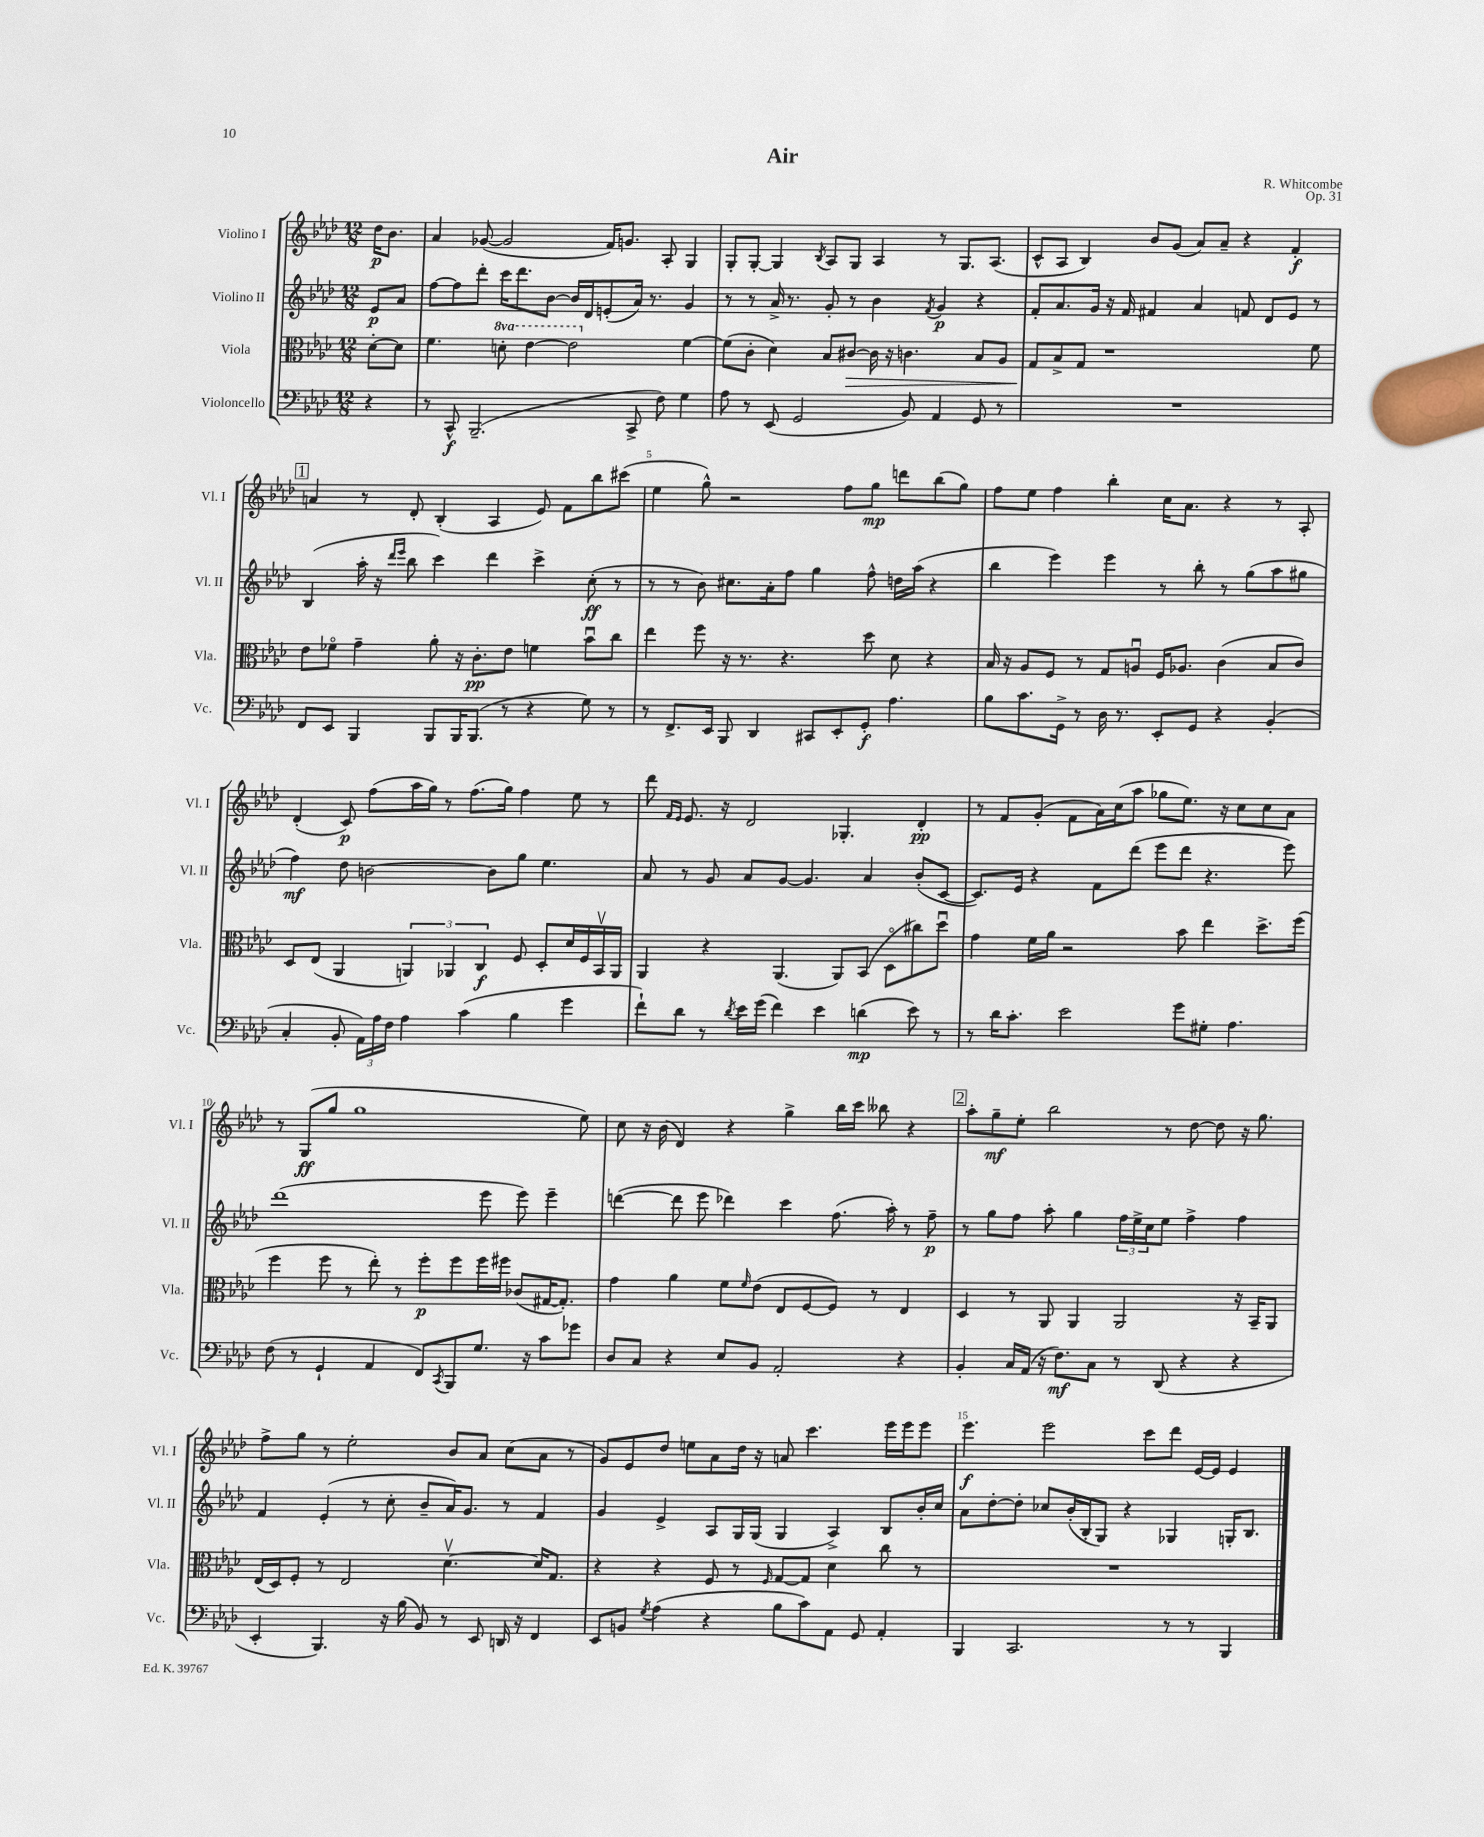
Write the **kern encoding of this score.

**kern	**dynam	**kern	**dynam	**kern	**dynam	**kern	**dynam
*part4	*part4	*part3	*part3	*part2	*part2	*part1	*part1
*staff4	*staff4	*staff3	*staff3	*staff2	*staff2	*staff1	*staff1
*I"Violoncello	*	*I"Viola	*	*I"Violino II	*	*I"Violino I	*
*I'Vc.	*	*I'Vla.	*	*I'Vl. II	*	*I'Vl. I	*
*clefF4	*	*clefC3	*	*clefG2	*	*clefG2	*
*k[b-e-a-d-]	*	*k[b-e-a-d-]	*	*k[b-e-a-d-]	*	*k[b-e-a-d-]	*
*M12/8	*	*M12/8	*	*M12/8	*	*M12/8	*
=	=	=	=	=	=	=	=
4r	.	[8d-'\L	.	8e-/L	p	16dd-\KL	p
.	.	.	.	.	.	8.b-\J	.
.	.	8d-\J]	.	8a-/J	.	.	.
=1	=1	=1	=1	=1	=1	=1	=1
8r	.	4.f\	.	[8ff\L	.	4a-/	.
8CC^^/	f	.	.	8ff\]	.	.	.
(2.BBB-~/	.	.	.	8ddd-'\J	.	([8g-X/	.
*	*	*8va	*	*	*	*	*
.	.	8ddn'\	.	16ccc\KL	.	2g-/]	.
.	.	.	.	8.ddd-\	.	.	.
.	.	[4ee-\	.	.	.	.	.
.	.	.	.	[8b-\J	.	.	.
.	.	2ee-\]	.	16b-/LL]	.	.	.
.	.	.	.	16d-/J	.	.	.
.	.	.	.	(8en'/	.	16f/KL)	.
.	.	.	.	.	.	8.gn/J	.
8CC^/	.	.	.	16a-/Jk)	.	.	.
.	.	.	.	8.r	.	.	.
8F\)	.	.	.	.	.	8A-'/	.
*	*	*X8va	*	*	*	*	*
4G\	.	[4f\	.	4g/	.	4G/	.
=2	=2	=2	=2	=2	=2	=2	=2
8A-\	.	(8f\L]	.	8r	.	8G'/L	.
8r	.	8c'\J	.	8r	.	[8G'/J	.
(8EE-/	.	4d-\)	.	16a-^/	.	4G/]	.
.	.	.	.	8.r	.	.	.
2GG/	.	.	.	.	.	.	.
.	.	.	.	.	.	8qB-/	.
.	.	8B-/L	.	8g'/	.	8A-/L	.
!	!	!	!LO:HP:b	!	!	!	!
.	.	[8c#X/J	>	8r	.	8G/J	.
.	.	16c#\]	.	4b-\	.	4A-/	.
.	.	16r	.	.	.	.	.
8BB-/)	.	4.cn\	.	.	.	.	.
.	.	.	.	8qf/	.	.	.
4AA-/	.	.	.	4g/	p	8r	.
.	.	.	.	.	.	8.G/L	.
8GG/	.	8B-/L	.	4r	.	.	.
.	.	.	.	.	.	(8.A-/J	.
8r	.	8A-/J	.	.	.	.	.
=3	=3	=3	=3	=3	=3	=3	=3
1.r	.	8G/L	.	8f'/L	.	8c^^/L	.
.	.	8B-^/	]	8.a-/	.	8A-/J	.
.	.	8G/J	.	.	.	4B-/)	.
.	.	.	.	16g/Jk	.	.	.
.	.	1r	.	16r	.	.	.
.	.	.	.	16f/	.	.	.
.	.	.	.	4f#X/	.	8b-/L	.
.	.	.	.	.	.	(8g/J	.
.	.	.	.	4a-/	.	8a-/L)	.
.	.	.	.	.	.	8a-~/J	.
.	.	.	.	8fn/	.	4r	.
.	.	.	.	8d-/L	.	.	.
.	.	.	.	8e-/J	.	4f'/	f
.	.	8f\	.	8r	.	.	.
!!LO:LB:g=z
!!LO:REH:place=s1:t=1
=4	=4	=4	=4	=4	=4	=4	=4
8FF/L	.	8e-\L	.	(4B-/	.	4an/	.
8EE-/J	.	8f-X\J	.	.	.	.	.
4BBB-/	.	4g~\	.	16aa-'\	.	8r	.
.	.	.	.	16r	.	.	.
.	.	.	.	16qqddd-/LL	.	.	.
.	.	.	.	16qqeee-/JJ	.	.	.
.	.	.	.	8bb-\	.	8d-'/	.
8BBB-/L	.	8a-'\	.	4ccc\)	.	(4B-'/	.
16BBB-/K	.	16r	.	.	.	.	.
(8.BBB-/J	.	8.c'\L	pp	.	.	.	.
.	.	.	.	4ddd-\	.	4A-/	.
8r	.	8e-\J	.	.	.	.	.
4r	.	4fn\	.	4ccc^\	.	8e-/)	.
.	.	.	.	.	.	8f\L	.
8G\)	.	8b-u\L	.	(8cc'\	ff	8bb-\	.
8r	.	8cc\J	.	8r	.	(8ccc#X\J	.
=5	=5	=5	=5	=5	=5	=5	=5
8r	.	4ee-\	.	8r	.	4ee-\	.
8.FF^/L	.	.	.	8r	.	.	.
.	.	8ff\	.	8b-\)	.	8gg^^\)	.
16EE-/Jk	.	.	.	.	.	.	.
8BBB-/	.	16r	.	8.cc#X\L	.	2r	.
.	.	8.r	.	.	.	.	.
4DD-/	.	.	.	.	.	.	.
.	.	.	.	16a-'\k	.	.	.
.	.	4.r	.	8ff\J	.	.	.
8CC#X/L	.	.	.	4gg\	.	.	.
8EE-'/	.	.	.	.	.	8ff\L	.
8GG'/J	f	8dd-\	.	8ff^^\	.	8gg\J	mp
4.A-\	.	8d-\	.	16ddn\LL	.	8dddn\L	.
.	.	.	.	(16aa-\JJ	.	.	.
.	.	4r	.	4r	.	(8bb-\	.
.	.	.	.	.	.	8gg\J)	.
=6	=6	=6	=6	=6	=6	=6	=6
8B-\L	.	16B-/	.	4bb-\	.	8ff\L	.
.	.	16r	.	.	.	.	.
8.c\	.	8A-/L	.	.	.	8ee-\J	.
.	.	8F/J	.	4eee-\)	.	4ff\	.
16GG^\Jk	.	.	.	.	.	.	.
8r	.	8r	.	.	.	.	.
16D-\	.	8G/L	.	4eee-\	.	4bb-'\	.
8.r	.	.	.	.	.	.	.
.	.	8Anu/J	.	.	.	.	.
8EE-'/L	.	16F/KL	.	8r	.	16cc\KL	.
.	.	8.A-X/J	.	.	.	8.a-\J	.
8GG/J	.	.	.	8bb-'\	.	.	.
4r	.	(4c\	.	8r	.	4r	.
.	.	.	.	(8gg\L	.	.	.
(4BB-'/	.	8B-/L	.	8aa-\	.	8r	.
.	.	8c/J)	.	8gg#X\J	.	8A-'/	.
!!LO:LB:g=z
=7	=7	=7	=7	=7	=7	=7	=7
4C'/	.	8D-/L	.	4ff\)	mf	(4d-'/	.
.	.	(8E-/J	.	.	.	.	.
8BB-'/	.	4AA-/	.	8dd-\	.	8c/)	p
24AA-\LL)	.	.	.	[2bn\	.	(8ff\L	.
24A-\	.	.	.	.	.	.	.
24F\JJ	.	.	.	.	.	.	.
4A-\	.	6AAn/)	.	.	.	16aa-\L	.
.	.	.	.	.	.	16gg\JJ)	.
.	.	.	.	.	.	8r	.
.	.	6AA-X/	.	.	.	.	.
(4c\	.	.	.	.	.	(8.ff\L	.
.	.	6C/	f	.	.	.	.
.	.	.	.	8b\L]	.	.	.
.	.	.	.	.	.	16gg\Jk)	.
4B-\	.	8F/	.	8gg\J	.	4ff\	.
.	.	8D-'/L	.	4.ee-\	.	.	.
4g\	.	16d-/L	.	.	.	8ee-\	.
.	.	16F/	.	.	.	.	.
.	.	16BB-v/	.	.	.	8r	.
.	.	16AA-/JJ	.	.	.	.	.
=8	=8	=8	=8	=8	=8	=8	=8
8f`\L)	.	4AA-/	.	8a-/	.	8ddd-\	.
.	.	.	.	.	.	16qqf/LL	.
.	.	.	.	.	.	16qqe-/JJ	.
8d-\J	.	.	.	8r	.	8.e-/	.
8r	.	4r	.	8g/	.	.	.
.	.	.	.	.	.	16r	.
8qd-/	.	.	.	.	.	.	.
16e-\LL	.	.	.	8a-/L	.	2d-/	.
(16g\JJ	.	.	.	.	.	.	.
4f\)	.	(4.AA-/	.	[8g/J	.	.	.
.	.	.	.	4.g/]	.	.	.
4e-\	.	.	.	.	.	.	.
.	.	8AA-/L)	.	.	.	4.G-X'/	.
(4dn\	mp	(8BB-/J	.	4a-/	.	.	.
.	.	8D-\L	.	.	.	.	.
8e-\)	.	8cc#X\)	.	(8b-'/L	.	4d-'/	pp
8r	.	8dd-u\J	.	[8c/J	.	.	.
=9	=9	=9	=9	=9	=9	=9	=9
8r	.	4g\	.	8.c/L])	.	8r	.
16d-\KL	.	.	.	.	.	8f/L	.
8.c'\J	.	.	.	16e-/Jk	.	.	.
.	.	16f\LL	.	4r	.	(8g'/J	.
.	.	16a-\JJ	.	.	.	.	.
2e-\	.	2r	.	.	.	8f\L	.
.	.	.	.	8f\L	.	16a-\L)	.
.	.	.	.	.	.	(16cc\J	.
.	.	.	.	(8ddd-\J	.	8aa-\J	.
.	.	.	.	8eee-\L	.	8gg-X\L	.
8g\L	.	8b-\	.	8ddd-\J	.	8.ee-\J)	.
8G#X'\J	.	4ee-\	.	4.r	.	.	.
.	.	.	.	.	.	16r	.
4.A-\	.	.	.	.	.	8cc\L	.
.	.	8.dd-^\L	.	.	.	8cc\	.
.	.	.	.	8eee-\)	.	8a-\J	.
.	.	(16ff\Jk	.	.	.	.	.
!!LO:LB:g=z
=10	=10	=10	=10	=10	=10	=10	=10
(8F\	.	4ff\	.	(1ddd-	.	8r	.
8r	.	.	.	.	.	(8G/L	ff
4GG`/	.	8ff\	.	.	.	8gg/J	.
.	.	8r	.	.	.	1gg	.
4AA-/	.	8ee-'\)	.	.	.	.	.
.	.	8r	.	.	.	.	.
8FF/L)	.	8ff'\L	p	.	.	.	.
8qCC/	.	.	.	.	.	.	.
8BBB-/	.	8ff\	.	.	.	.	.
8.G/J	.	16ff\L	.	8eee-\	.	.	.
.	.	16ff#X\JJ	.	.	.	.	.
.	.	(8c-X/L	.	8eee-\)	.	.	.
16r	.	.	.	.	.	.	.
8c\L	.	[16G#X/K	.	4eee-~\	.	.	.
.	.	8.G#'/J])	.	.	.	.	.
8g-X\J	.	.	.	.	.	8ee-\)	.
=11	=11	=11	=11	=11	=11	=11	=11
8D-/L	.	4g\	.	([4dddn\	.	8cc\	.
8C/J	.	.	.	.	.	16r	.
.	.	.	.	.	.	(16b-\	.
4r	.	4a-\	.	8ddd\]	.	4d-/)	.
.	.	.	.	8eee-\	.	.	.
8E-/L	.	8f\L	.	4ddd-X\)	.	4r	.
.	.	16qqf/	.	.	.	.	.
8BB-/J	.	(8e-\J	.	.	.	.	.
2AA-'/	.	8E-/L	.	4ccc\	.	4gg^\	.
.	.	[8F/	.	.	.	.	.
.	.	8F/J])	.	(8.ff\	.	16bb-\LL	.
.	.	.	.	.	.	16ccc\JJ	.
.	.	8r	.	.	.	8bb--X\	.
.	.	.	.	16aa-'\)	.	.	.
4r	.	4E-/	.	8r	.	4r	.
.	.	.	.	8ff~\	p	.	.
!!LO:REH:place=s1:t=2
=12	=12	=12	=12	=12	=12	=12	=12
4BB-'/	.	4D-/	.	8r	.	8aa-'\L	.
.	.	.	.	8gg\L	.	8gg~\	mf
16C/LL	.	8r	.	8ff\J	.	8ee-'\J	.
(16AA-/JJ	.	.	.	.	.	.	.
16r	.	8AA-/	.	8aa-'\	.	2bb-\	.
8.F\L)	mf	.	.	.	.	.	.
.	.	4AA-/	.	4gg\	.	.	.
8C\J	.	.	.	.	.	.	.
8r	.	2AA-/	.	24ff\LL	.	.	.
.	.	.	.	24ee-^\	.	.	.
.	.	.	.	24cc\J	.	.	.
(8DD-/	.	.	.	8ee-\J	.	8r	.
4r	.	.	.	4ff^\	.	[8dd-\	.
.	.	.	.	.	.	8dd-\]	.
4r	.	16r	.	4ff\	.	16r	.
.	.	16BB-~/KL	.	.	.	8.gg\	.
.	.	8AA-/J	.	.	.	.	.
!!LO:LB:g=z
=13	=13	=13	=13	=13	=13	=13	=13
4EE-'/	.	(16E-/LL	.	4f/	.	8ff^\L	.
.	.	16D-/J)	.	.	.	.	.
.	.	8F'/J	.	.	.	8gg\J	.
4.BBB-/)	.	8r	.	(4e-'/	.	8r	.
.	.	2E-/	.	.	.	2ee-'\	.
.	.	.	.	8r	.	.	.
16r	.	.	.	8cc'\	.	.	.
(16B-\	.	.	.	.	.	.	.
8BB-/)	.	.	.	8b-~/L	.	.	.
8r	.	[4.d-v\	.	16a-/K)	.	8b-/L	.
.	.	.	.	8.g/J	.	.	.
8EE-/	.	.	.	.	.	8a-/J	.
16DDn/	.	.	.	8r	.	(8cc\L	.
16r	.	.	.	.	.	.	.
4FF/	.	16d-/KL]	.	4f/	.	8a-\J	.
.	.	8.G/J	.	.	.	.	.
.	.	.	.	.	.	8r	.
=14	=14	=14	=14	=14	=14	=14	=14
8EE-/L	.	4r	.	4g/	.	8g/L)	.
8BBn/J	.	.	.	.	.	8e-/	.
8qG/	.	.	.	.	.	.	.
(4A-\	.	4r	.	4e-^/	.	8dd-/J	.
.	.	.	.	.	.	8een\L	.
4r	.	8F/	.	8A-/L	.	8a-\	.
.	.	8r	.	16G/L	.	16dd-\Jk	.
.	.	.	.	(16G/JJ	.	16r	.
.	.	16qqF/	.	.	.	.	.
8B-\L	.	[8G/L	.	4G/	.	8an/	.
8c\)	.	8G/J]	.	.	.	4.ccc\	.
8AA-\J	.	4d-\	.	4A-^/)	.	.	.
8GG/	.	.	.	.	.	.	.
4AA-'/	.	8cc\	.	8B-/L	.	16eee-\LL	.
.	.	.	.	.	.	16eee-\J	.
.	.	8r	.	16b-'/L	.	8eee-\J	.
.	.	.	.	16cc/JJ	.	.	.
=15	=15	=15	=15	=15	=15	=15	=15
4BBB-/	.	1.r	.	8a-\L	.	4.eee-\	f
.	.	.	.	[8dd-'\	.	.	.
2.CC/	.	.	.	8dd-'\J]	.	.	.
.	.	.	.	8cc-X/L	.	2eee-\	.
.	.	.	.	(16b-'/L	.	.	.
.	.	.	.	16B-'/J	.	.	.
.	.	.	.	8G/J)	.	.	.
.	.	.	.	4r	.	.	.
.	.	.	.	.	.	8ccc\L	.
8r	.	.	.	4G-X/	.	8ddd-\J	.
8r	.	.	.	.	.	[16e-/LL	.
.	.	.	.	.	.	16e-/JJ]	.
4BBB-/	.	.	.	16Gn'/KL	.	4e-/	.
.	.	.	.	8.B-/J	.	.	.
==	==	==	==	==	==	==	==
*-	*-	*-	*-	*-	*-	*-	*-
